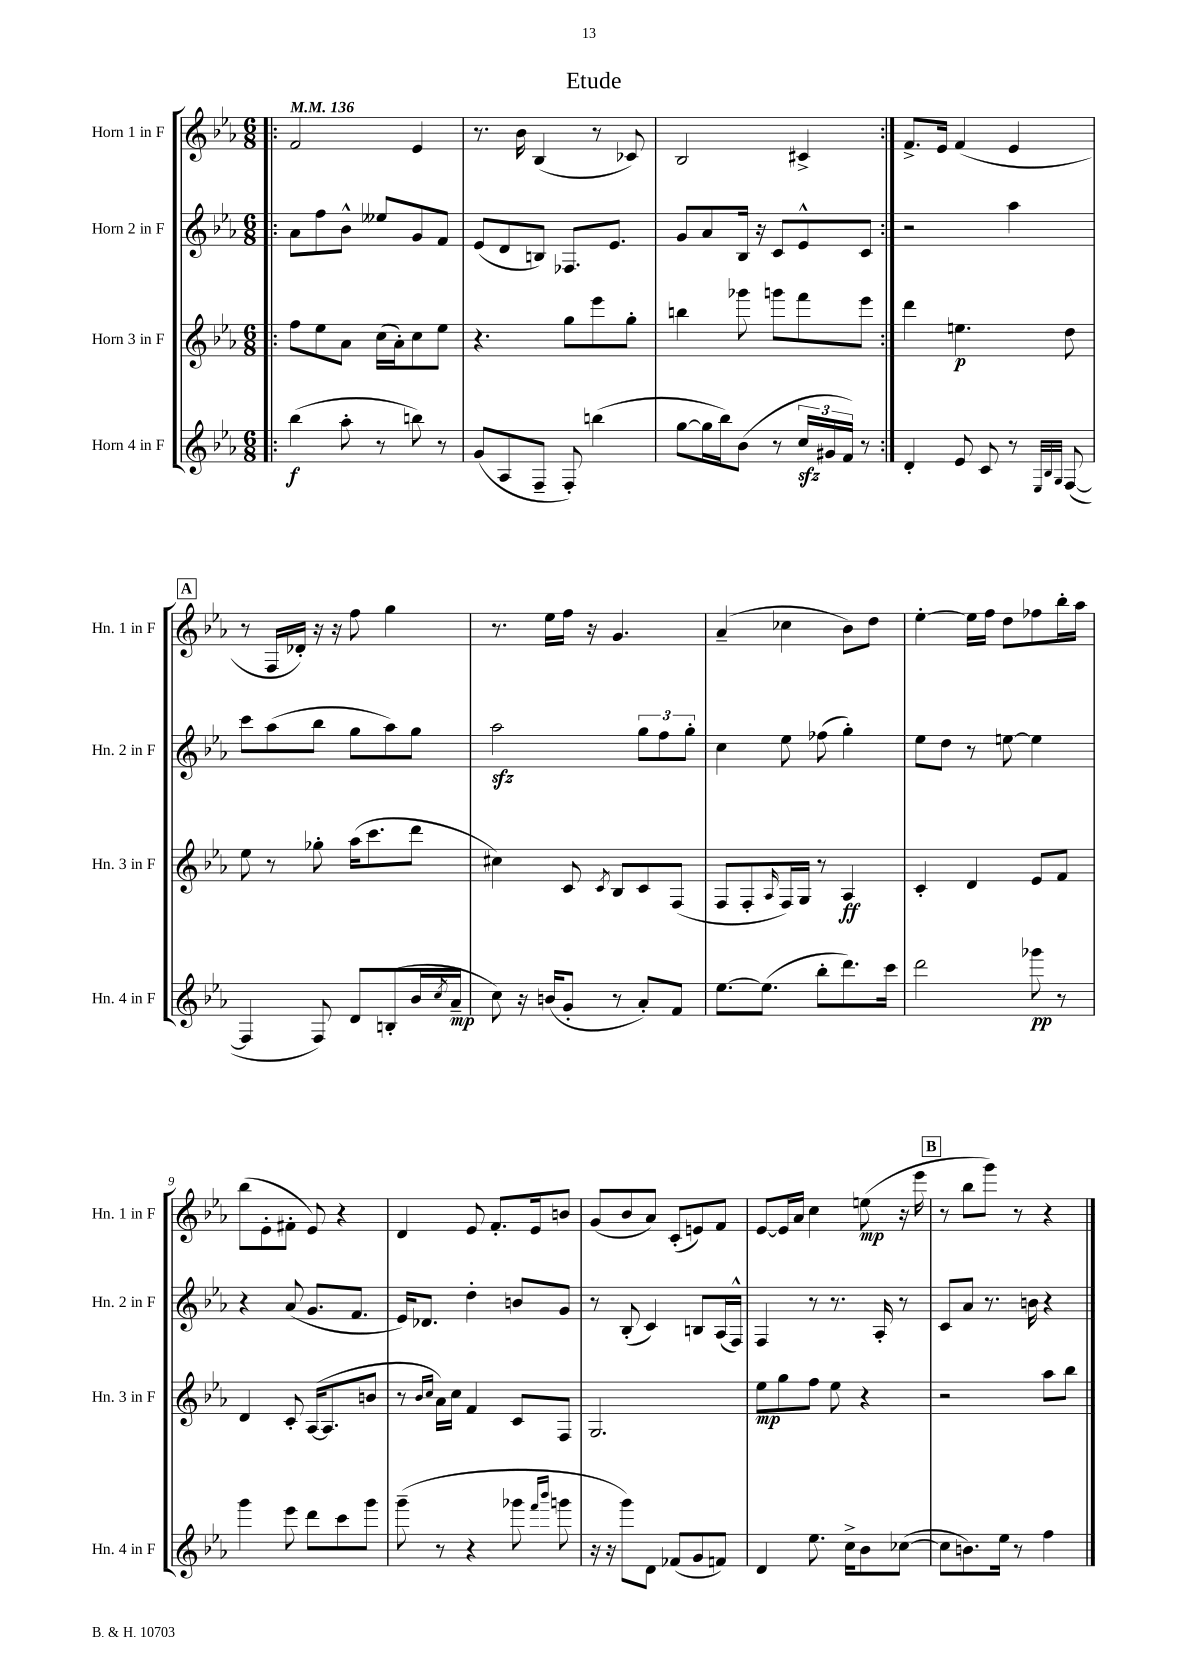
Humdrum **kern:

**kern	**kern	**kern	**kern
*staff4	*staff3	*staff2	*staff1
*clefG2	*clefG2	*clefG2	*clefG2
*k[b-e-a-]	*k[b-e-a-]	*k[b-e-a-]	*k[b-e-a-]
*M6/8	*M6/8	*M6/8	*M6/8
*MM136	*MM136	*MM136	*MM136
=!|:	=!|:	=!|:	=!|:
(4bb-\	8ff\L	8a-\L	2f/
.	8ee-\	8ff\	.
8aa-'\	8a-\J	8b-^^\J	.
8r	(16cc\LL	8ee--/L	.
.	16a-'\J)	.	.
8bb\)	8cc\	8g/	4e-/
8r	8ee-\J	8f/J	.
=	=	=	=
(8g/L	4.r	(8e-/L	8.r
8A-/	.	8d/	.
.	.	.	16b-\
8F~/J	.	8B/J)	(4B-/
8F'/)	8gg\L	8.F-/L	.
(4bb\	8eee-\	.	8r
.	.	8.e-/J	.
.	8gg'\J	.	8c-/)
=	=	=	=
[8gg\L	4bb\	8g/L	2B-/
16gg\]L	.	8a-/	.
16bb-\J)	.	.	.
(8b-\J	8ggg-\	16B-/Jk	.
.	.	16r	.
8r	8ggg\L	8c/L	.
24cc/LL	8fff\	8e-^^/	4c#^/
24g#/	.	.	.
24f/JJ)	.	.	.
8r	8eee-\J	8c/J	.
=:|!	=:|!	=:|!	=:|!
4d'/	4ddd\	2r	8.f^/L
.	.	.	16e-/Jk
8e-/	4.ee\	.	(4f/
8c/	.	.	.
8r	.	4aa-\	4e-/
32qqE-/LLL	.	.	.
32qqB-/	.	.	.
32qqG/JJJ	.	.	.
([8F/	8dd\	.	.
=	=	=	=
4F/]	8ee-\	8ccc\L	8r
.	8r	(8aa-\	16F/LL
.	.	.	16d-'/JJ)
8F/)	8gg-'\	8bb-\J	16r
.	.	.	16r
8d/L	(16aa-\LK	8gg\L	8ff\
.	8.ccc\	.	.
(8B'/	.	8aa-\)	4gg\
16b-/L	8ddd\J	8gg\J	.
8qcc/	.	.	.
16a-~/JJ	.	.	.
=	=	=	=
8cc\)	4cc#\)	2aa-\	8.r
16r	.	.	.
(16b/LK	.	.	16ee-\LL
8g'/J	8c/	.	16ff\JJ
.	.	.	16r
.	8qc/	.	.
8r	8B-/L	.	4.g/
8a-'/L)	8c/	12gg\L	.
.	.	12ff\	.
8f/J	(8F/J	.	.
.	.	12gg'\J	.
=	=	=	=
[8.ee-\L	8F/L	4cc\	(4a-~/
.	8F'/	.	.
(8.ee-\]J	.	.	.
.	16qqA-/	.	.
.	16F/L)	8ee-\	4cc-\
.	16G/JJ	.	.
8bb-'\L	8r	(8ff-\	.
8.ddd\)	4A-/	4gg'\)	8b-\L)
.	.	.	8dd\J
16ccc\Jk	.	.	.
=	=	=	=
2ddd\	4c'/	8ee-\L	[4ee-'\
.	.	8dd\J	.
.	4d/	8r	16ee-\]LL
.	.	.	16ff\JJ
.	.	[8ee\	8dd\L
8ggg-\	8e-/L	4ee\]	8ff-\
8r	8f/J	.	16bb-'\L
.	.	.	16aa-\JJ
=	=	=	=
4ggg\	4d/	4r	(8bb-\L
.	.	.	8e-'\
8eee-\	8c'/	(8a-/	8f#'\J
8ddd\L	([16A-/LK	8.g/L	8e-/)
.	8.A-/]	.	.
8ccc\	.	.	4r
.	.	8.f/J	.
8ggg\J	8b/J	.	.
=	=	=	=
(8ggg~\	8r	16e-/LK)	4d/
.	.	8.d-/J	.
.	16qqb-/LL	.	.
.	16qqcc/JJ	.	.
8r	16a-\LL)	.	.
.	16cc\JJ	.	.
4r	4f/	4dd'\	8e-/
.	.	.	8.f'/L
8ggg-\	8c/L	8b/L	.
.	.	.	16e-/k
16qqfff/LL	.	.	.
16qqbbb-/JJ	.	.	.
8ggg\	8F/J	8g/J	8b/J
=	=	=	=
16r	2.G/	8r	(8g/L
16r	.	.	.
8ggg\L)	.	(8B-'/	8b-/
8d\J	.	4c/)	8a-/J)
(8f-/L	.	.	(8c'/L
8g/	.	8B/L	8e/)
8f/J)	.	(16A-/L	8f/J
.	.	16F^^/JJ)	.
=	=	=	=
4d/	8ee-\L	4F/	[8e-/L
.	8gg\	.	16e-/]L
.	.	.	16a-/JJ
8.ee-\	8ff\J	8r	4cc\
.	8ee-\	8.r	.
16cc^\LK	.	.	.
8b-\	4r	.	(8ee\
.	.	16A-'/	.
([8cc-\J	.	8r	16r
.	.	.	16eee-\
=	=	=	=
8cc-\]L	2r	8c/L	8r
8.b\)	.	8a-/J	8bb-\L
.	.	8.r	8ggg\J)
16ee-\Jk	.	.	.
8r	.	.	8r
.	.	16b\	.
4ff\	8aa-\L	4r	4r
.	8bb-\J	.	.
==	==	==	==
*-	*-	*-	*-
